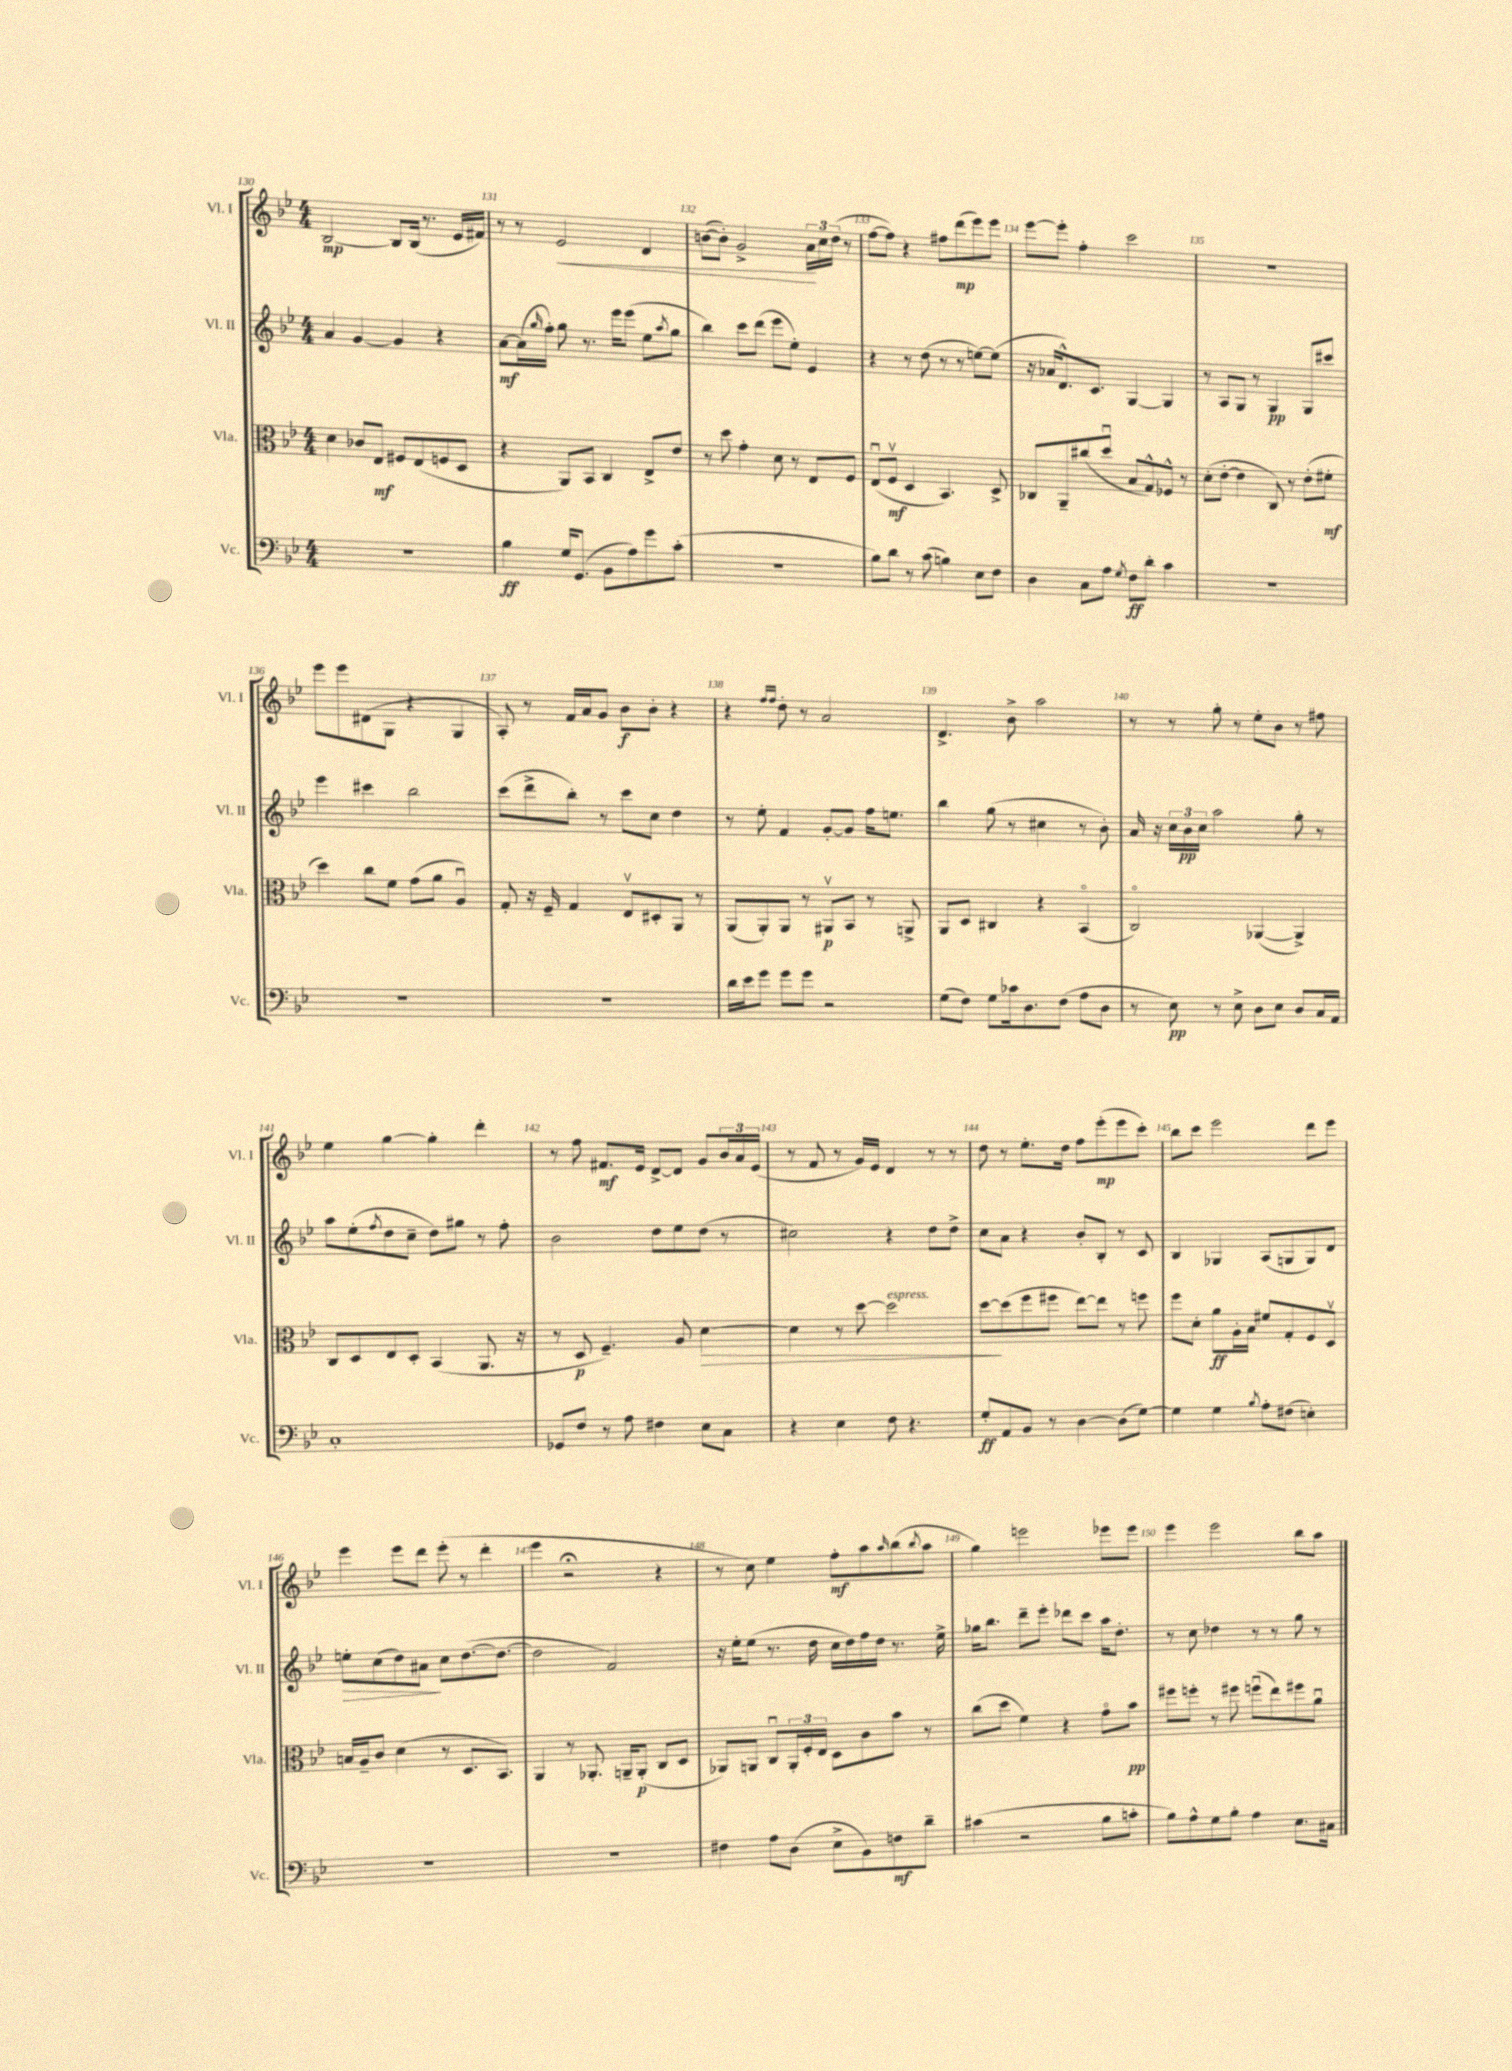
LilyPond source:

<<
\new StaffGroup <<
\new Staff = "s0" \with { instrumentName = "Vl. I" shortInstrumentName = "Vl. I" } {
    \clef treble \key bes \major \numericTimeSignature \time 4/4
    bes2~\mp bes8 bes16( r8. ees'16 fis'16) |
    r8 r8 ees'2\< d'4 |
    b'8~( b'8-.) g'2-> \tuplet 3/2 { a'16\! c''16 d''16( } r8 |
    f''8~ f''8) r4 fis''8 d'''8\mp( ees'''8) ees'''8 |
    ees'''8~ ees'''8-. f''4-. c'''2 |
    R1 |
    ees'''8 ees'''8 dis'8( g8 r4 g4 |
    a8-.) r8 f'16 a'16 g'8 bes'8\f bes'8-. r4 |
    r4 \grace { f''16 f''16 } d''8-. r8 a'2 |
    d'4.-> bes'8-> a''2 |
    r8 r8 g''8-. r8 ees''8-. bes'8 r8 fis''8 |
    ees''4 g''4~ g''4-. d'''4-. |
    r8 f''8 fis'8.\mf ees'16 d'8~-> d'8 g'8 \tuplet 3/2 { bes'16 a'16 ees'16( } |
    r8 f'8 r8 g'16) ees'16 d'4 r8 r8 |
    d''8 r8 ees''8.-. d''16 f''8 ees'''8-.\mp( ees'''8 c'''8-.) |
    bes''8 c'''8 ees'''2 d'''8 ees'''8 |
    ees'''4 ees'''8 d'''8 ees'''8-.( r8 d'''4-. |
    ees'''4 r2\fermata r4 |
    r8 c''8) ees''4 f''8-.\mf a''8 \grace { a''16 } bes''8( \acciaccatura { bes''8 } a''8 |
    g''4) e'''2 ees'''8 ees'''8 |
    ees'''4 ees'''2 bes''8 a''8 \bar "|." |
}
\new Staff = "s1" \with { instrumentName = "Vl. II" shortInstrumentName = "Vl. II" } {
    \clef treble \key bes \major \numericTimeSignature \time 4/4
    a'4 g'4~ g'4 r4 |
    a'8~\mf a'16( \grace { g''16 } f''16-.) g''8 r8. ees'''16 ees'''8( ees''8 \acciaccatura { a''8 } g''8 |
    bes''4) c'''8 d'''8( ees'''8 ees''8-.) ees'4 |
    r4 r8 d''8( r8 r8 e''8~) e''8( |
    r16 aes'16 d'8.-^) c'8. g4~ g4 |
    r8 a8 g8 r8 g4\pp g8 cis'''8 |
    ees'''4 cis'''4 bes''2 |
    c'''8( d'''8-> bes''8-.) r8 c'''8 c''8 d''4 |
    r8 ees''8-. f'4 g'8~-. g'8 f''16 e''8. |
    bes''4 g''8( r8 cis''4 r8 bes'8-.) |
    a'16 r16 \tuplet 3/2 { c''16 bes'16\pp c''16 } a''2 g''8-. r8 |
    a''8 ees''8-.( \acciaccatura { f''8 } d''8 c''8-- d''8) gis''8 r8 f''8-. |
    bes'2 d''8 ees''8 d''8( r8 |
    cis''2) r4 d''8 d''8-> |
    c''8 a'8 r4 bes'8-. bes8-. r8 c'8 |
    bes4 ges4 a8( g8 g8) d'8 |
    e''8-.\> c''8( d''8) ais'8\! c''8 d''8.~( d''8.~ |
    d''2 f'2) |
    r16 ees''16-. ees''8( r8. d''16 c''16 d''16) f''16 d''16 r8. ees''16-> |
    ges''16 bes''8. d'''8-- ees'''8-. des'''8 c'''8 a''16 d''8.-. |
    r8 c''8 des''4 r8 r8 g''8 r8 \bar "|." |
}
\new Staff = "s2" \with { instrumentName = "Vla." shortInstrumentName = "Vla." } {
    \clef alto \key bes \major \numericTimeSignature \time 4/4
    d'4 ces'8 ees8\mf fis8 ees8( f8 d8 |
    r4 a,8) bes,8 c4 ees8-> ees'8 |
    r8 d''8 g'4-. d'8 r8 ees8 f8 |
    ees8\downbow( f8\upbow\mf d4 bes,4.) d8-> |
    ces8 a,8-- cis''8( d''8\downbow bes8 g8-^) fes8-^ r8 |
    d'8-.( ees'8~-. ees'4 c8) r8 ees'8-.( fis'8-.\mf |
    d''4) c''8 f'8 g'8( a'8 a4\downbow) |
    g8-. r16 f16-- g4 ees8\upbow dis8-. a,8 r8 |
    a,8( a,8-.) a,8 r8 ais,8\upbow\p bes,8 r8 a,8-> |
    a,8 d8 cis4 r4 bes,4\flageolet( |
    c2\flageolet) aes,4~( aes,4->) |
    c8 d8 ees8 d8-. bes,4( a,8. r16 |
    r8 d8\p f4.--) a8 d'4~\> |
    d'4 r8 d''8~ d''2^\markup { \italic "espress." } |
    d''8~\! d''8( f''8 fis''8 ees''8~) ees''8 r8 f''8 |
    f''8 d'8-. a'8\ff a16-. bes16 fis'8 g8-. f8 d8\upbow |
    b16 a16-- c'8 d'4( r8 d8. bes,8.) |
    a,4 r8 aes,8.-. a,16-- a,8-.\p( c8 d8 |
    aes,8) a,8 c8\downbow \tuplet 3/2 { a,16-. f16-. ees16 } d8 c'8 bes'8 r8 |
    c''8( d''8 f'4) r4 g'8\flageolet bes'8\pp |
    fis''8 f''8-. r8 fis''8 f''8\downbow( ees''8) fis''8 a'8\downbow \bar "|." |
}
\new Staff = "s3" \with { instrumentName = "Vc." shortInstrumentName = "Vc." } {
    \clef bass \key bes \major \numericTimeSignature \time 4/4
    R1 |
    bes4\ff g16 g,8.( bes,8 a8) g'8 c'8-.( |
    R1 |
    bes8) d'8 r8 c'8( b4) ees8 f8 |
    d4 c8 a8 \acciaccatura { g8 } f8\ff d'8-. c'4 |
    R1 |
    R1 |
    R1 |
    d'16 ees'16 g'8 g'8 g'8 r2 |
    g8( f8) g8 ces'16 d8. f8( a8 d8 |
    r8 ees8\pp) r8 ees8-> d8 ees8 d8 c16 a,16 |
    c1-. |
    ges,8 f8 r8 a8 fis4 ees8 c8 |
    r4 ees4 f8 r4. |
    g8-.\ff a,8 bes,8 r8 d4~ d8( g8~) |
    g4 g4 \acciaccatura { bes8 } a8-. fis8( e4-.) |
    r1 |
    R1 |
    fis4 a8 d8( ees8-> bes,8) f8\mf d'8-- |
    cis'4( r2 bes8 c'8-. |
    bes8) a8-^ g8 bes8-. a4 ees8. cis16 \bar "|." |
}
>>
>>
\layout { \context { \Score currentBarNumber = #130 \override BarNumber.break-visibility = ##(#f #t #t) barNumberVisibility = #all-bar-numbers-visible } }
